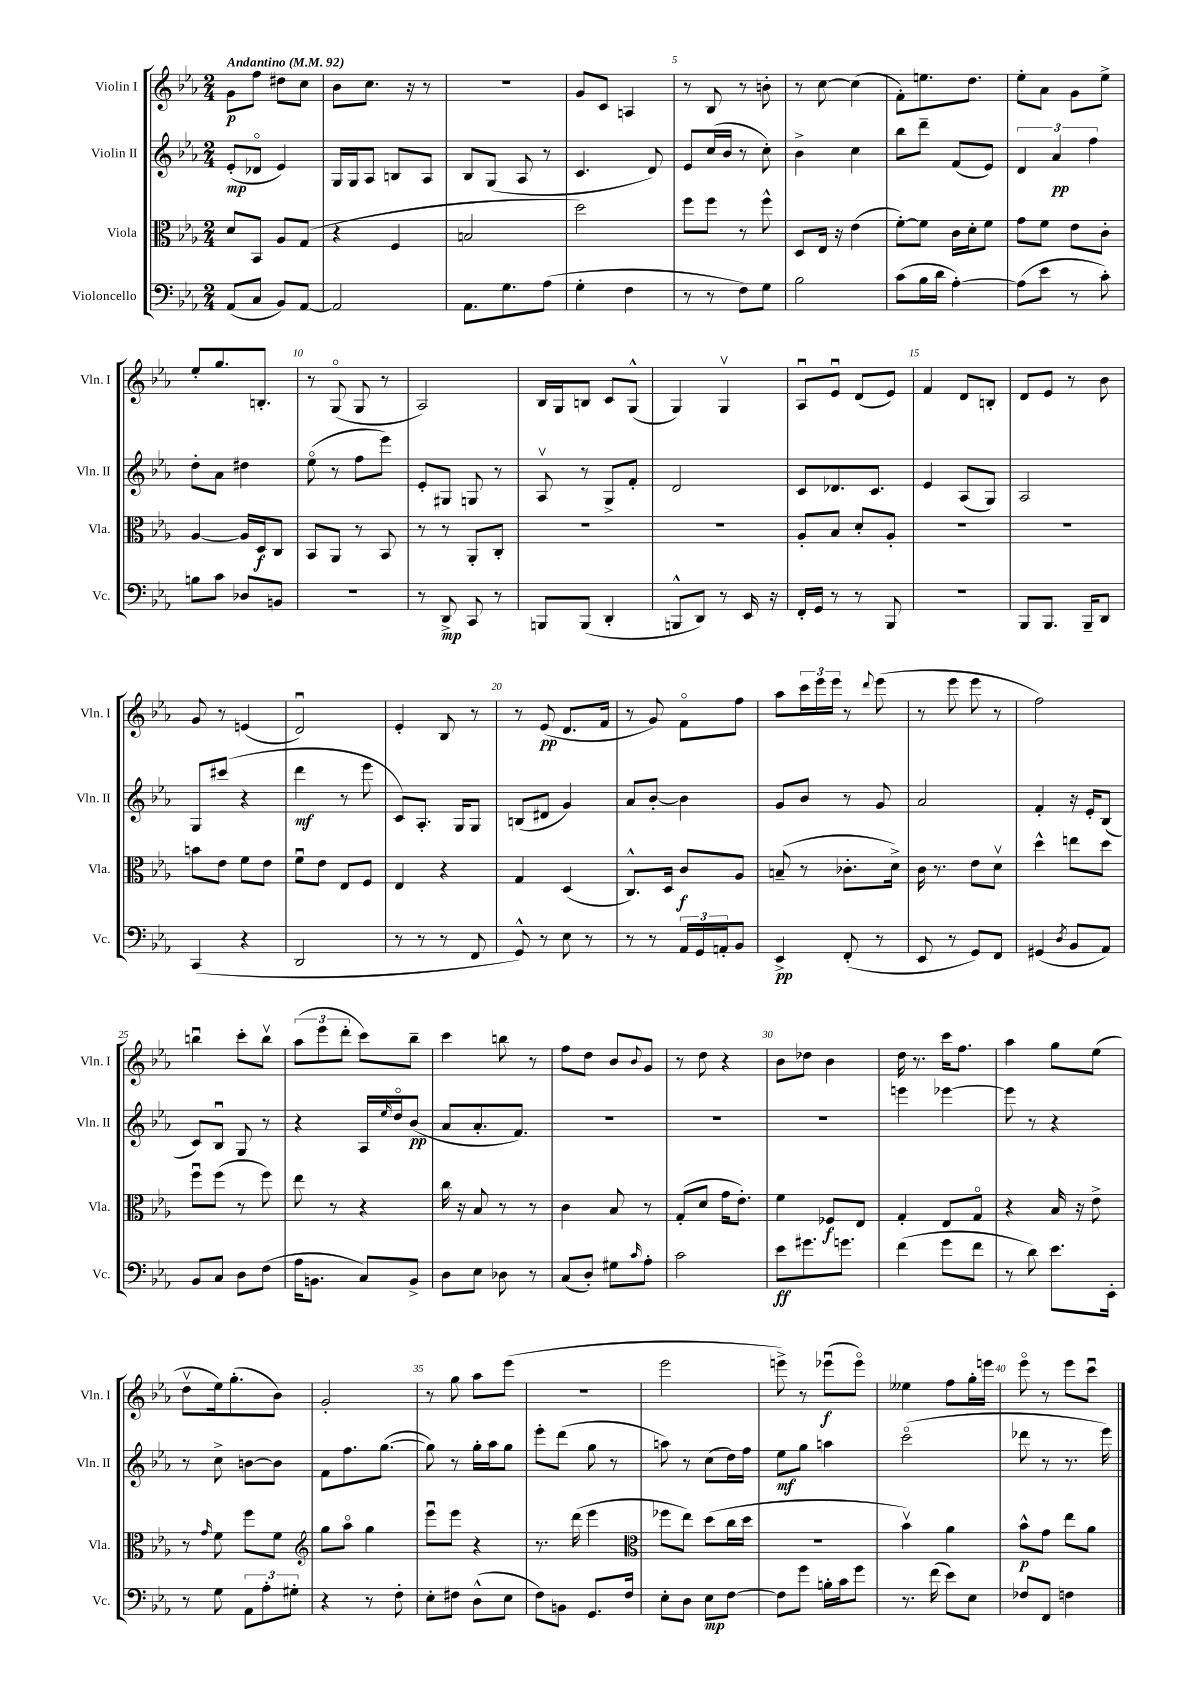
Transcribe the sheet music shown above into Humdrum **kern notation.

**kern	**dynam	**kern	**dynam	**kern	**dynam	**kern	**dynam
*part4	*part4	*part3	*part3	*part2	*part2	*part1	*part1
*staff4	*staff4	*staff3	*staff3	*staff2	*staff2	*staff1	*staff1
*I"Violoncello	*	*I"Viola	*	*I"Violin II	*	*I"Violin I	*
*I'Vc.	*	*I'Vla.	*	*I'Vln. II	*	*I'Vln. I	*
*clefF4	*	*clefC3	*	*clefG2	*	*clefG2	*
*k[b-e-a-]	*	*k[b-e-a-]	*	*k[b-e-a-]	*	*k[b-e-a-]	*
*M2/4	*	*M2/4	*	*M2/4	*	*M2/4	*
*MM92	*	*MM92	*	*MM92	*	*MM92	*
=1	=1	=1	=1	=1	=1	=1	=1
!	!	!	!	!	!	!LO:TX:a:B:t=Andantino	!
(8AA-/L	.	8d/L	.	(8e-'/L	mp	8g\L	p
8C/J	.	8BB-/J	.	8d-X/J	.	8ff\J	.
8BB-/L)	.	8A-/L	.	4e-/)	.	8dd#X\L	.
[8AA-/J	.	(8G/J	.	.	.	8cc\J	.
=2	=2	=2	=2	=2	=2	=2	=2
2AA-/]	.	4r	.	16G/LL	.	8b-\L	.
.	.	.	.	16G/J	.	.	.
.	.	.	.	8A-/J	.	8.cc\J	.
.	.	4F/	.	8Bn/L	.	.	.
.	.	.	.	.	.	16r	.
.	.	.	.	8A-/J	.	8r	.
=3	=3	=3	=3	=3	=3	=3	=3
8.AA-\L	.	2Bn/	.	8B-/L	.	2r	.
.	.	.	.	(8G/J	.	.	.
8.G\	.	.	.	.	.	.	.
.	.	.	.	8A-/	.	.	.
(8A-\J	.	.	.	8r	.	.	.
=4	=4	=4	=4	=4	=4	=4	=4
4G'\	.	2dd\)	.	4.c/	.	8g/L	.
.	.	.	.	.	.	8c/J	.
4F\	.	.	.	.	.	4An/	.
.	.	.	.	8d/)	.	.	.
=5	=5	=5	=5	=5	=5	=5	=5
8r	.	8ff\L	.	8e-/L	.	8r	.
8r	.	8ff\J	.	(16cc/L	.	8B-/	.
.	.	.	.	16b-/JJ	.	.	.
8F\L)	.	8r	.	8r	.	8r	.
8G\J	.	8ff^^\	.	8cc'\)	.	8bn'\	.
=6	=6	=6	=6	=6	=6	=6	=6
2B-\	.	8D/L	.	4b-^\	.	8r	.
.	.	16E-/Jk	.	.	.	[8cc\	.
.	.	16r	.	.	.	.	.
.	.	(4e-\	.	4cc\	.	(4cc\]	.
=7	=7	=7	=7	=7	=7	=7	=7
(8c\L	.	[8f'\L)	.	8bb-\L	.	8f'\L)	.
16B-\L	.	8f\J]	.	8ddd~\J	.	8.een\	.
16d\JJ	.	.	.	.	.	.	.
[4A-'\)	.	16c\LL	.	(8f/L	.	.	.
.	.	16d'\J	.	.	.	8.dd\J	.
.	.	8f\J	.	8e-/J)	.	.	.
=8	=8	=8	=8	=8	=8	=8	=8
(8A-\L]	.	8g\L	.	6d/	.	8ee-'\L	.
8e-\J	.	8f\J	.	.	.	8a-\J	.
.	.	.	.	6a-/	pp	.	.
8r	.	8e-\L	.	.	.	8g\L	.
.	.	.	.	6ff\	.	.	.
8c'\)	.	8c'\J	.	.	.	8ee-^\J	.
!!LO:LB:g=z
=9	=9	=9	=9	=9	=9	=9	=9
8Bn\L	.	[4A-/	.	8dd'\L	.	8ee-'/L	.
8c\J	.	.	.	8a-\J	.	8.gg/	.
8D-X/L	.	16A-/LL]	.	4dd#X\	.	.	.
.	.	16D/J	f	.	.	8.Bn'/J	.
8BBn/J	.	8C/J	.	.	.	.	.
=10	=10	=10	=10	=10	=10	=10	=10
2r	.	8BB-/L	.	(8ee-\	.	8r	.
.	.	8AA-/J	.	8r	.	(8G/	.
.	.	8r	.	8ff\L	.	8G/	.
.	.	8BB-/	.	8eee-\J)	.	8r	.
=11	=11	=11	=11	=11	=11	=11	=11
8r	.	8r	.	8e-'/L	.	2A-/)	.
8DD^/	mp	8r	.	8G#X/J	.	.	.
8CC/	.	8AA-'/L	.	8Gn/	.	.	.
8r	.	8C'/J	.	8r	.	.	.
=12	=12	=12	=12	=12	=12	=12	=12
8BBBn/L	.	2r	.	8A-v/	.	16B-/LL	.
.	.	.	.	.	.	16G/J	.
(8BBB/J	.	.	.	8r	.	8Bn/J	.
4DD'/	.	.	.	8G^/L	.	8c/L	.
.	.	.	.	8f'/J	.	(8G^^/J	.
=13	=13	=13	=13	=13	=13	=13	=13
8BBBn^^/L	.	2r	.	2d/	.	4G/)	.
8DD/J)	.	.	.	.	.	.	.
8r	.	.	.	.	.	4Gv/	.
16EE-/	.	.	.	.	.	.	.
16r	.	.	.	.	.	.	.
=14	=14	=14	=14	=14	=14	=14	=14
16FF'/LL	.	8A-'/L	.	8c/L	.	8A-u/L	.
16GG/JJ	.	.	.	.	.	.	.
8r	.	8B-/J	.	8.d-X/	.	8e-u/J	.
8r	.	8d'/L	.	.	.	(8d/L	.
.	.	.	.	8.c/J	.	.	.
8BBB-/	.	8A-'/J	.	.	.	8e-/J)	.
=15	=15	=15	=15	=15	=15	=15	=15
2r	.	2r	.	4e-/	.	4f/	.
.	.	.	.	(8A-/L	.	8d/L	.
.	.	.	.	8G/J)	.	8Bn'/J	.
=16	=16	=16	=16	=16	=16	=16	=16
8BBB-/L	.	2r	.	2A-/	.	8d/L	.
8.BBB-/J	.	.	.	.	.	8e-/J	.
.	.	.	.	.	.	8r	.
16BBB-~/KL	.	.	.	.	.	.	.
8DD/J	.	.	.	.	.	8b-\	.
!!LO:LB:g=z
=17	=17	=17	=17	=17	=17	=17	=17
(4CC/	.	8bn\L	.	8G/L	.	8g/	.
.	.	8e-\J	.	(8ccc#X/J	.	8r	.
4r	.	8f\L	.	4r	.	(4en/	.
.	.	8e-\J	.	.	.	.	.
=18	=18	=18	=18	=18	=18	=18	=18
2DD/	.	8fu\L	.	4ddd\	mf	2du/)	.
.	.	8e-\J	.	.	.	.	.
.	.	8E-/L	.	8r	.	.	.
.	.	8F/J	.	8eee-\	.	.	.
=19	=19	=19	=19	=19	=19	=19	=19
8r	.	4E-/	.	8c/L)	.	4e-'/	.
8r	.	.	.	8.A-'/J	.	.	.
8r	.	4r	.	.	.	8B-/	.
.	.	.	.	16G/KL	.	.	.
8FF/	.	.	.	8G/J	.	8r	.
=20	=20	=20	=20	=20	=20	=20	=20
8GG^^/)	.	4G/	.	(8Bn/L	.	8r	.
8r	.	.	.	8d#X/J	.	(8e-/	pp
8E-\	.	(4D/	.	4g/)	.	8.d/L	.
8r	.	.	.	.	.	.	.
.	.	.	.	.	.	16f/Jk	.
=21	=21	=21	=21	=21	=21	=21	=21
8r	.	8.C^^/L)	.	8a-/L	.	8r	.
8r	.	.	.	[8b-'/J	.	8g/)	.
.	.	16D/Jk	.	.	.	.	.
24AA-/LL	.	8c/L	f	4b-\]	.	8f\L	.
24GG/	.	.	.	.	.	.	.
24AAn'/J	.	.	.	.	.	.	.
8BB-/J	.	8A-/J	.	.	.	8ff\J	.
=22	=22	=22	=22	=22	=22	=22	=22
4EE-^/	pp	(8Bn~/	.	8g/L	.	8aa-\L	.
.	.	8r	.	8b-/J	.	24ccc\L	.
.	.	.	.	.	.	24eee-\	.
.	.	.	.	.	.	24eee-\JJ	.
(8FF'/	.	8.c-X'\L	.	8r	.	8r	.
.	.	.	.	.	.	8qqddd/	.
8r	.	.	.	8g/	.	(8eee-\	.
.	.	16d^\Jk)	.	.	.	.	.
=23	=23	=23	=23	=23	=23	=23	=23
8EE-/	.	16c\	.	2a-/	.	8r	.
.	.	8.r	.	.	.	.	.
8r	.	.	.	.	.	8eee-\	.
8GG/L)	.	8e-\L	.	.	.	8eee-\	.
8FF/J	.	8dv\J	.	.	.	8r	.
=24	=24	=24	=24	=24	=24	=24	=24
(4GG#X/	.	4dd^^\	.	4f'/	.	2ff\)	.
8qD/	.	.	.	.	.	.	.
8BB-/L	.	8een\L	.	16r	.	.	.
.	.	.	.	16e-'/KL	.	.	.
8AA-/J)	.	8dd\J	.	(8B-/J	.	.	.
!!LO:LB:g=z
=25	=25	=25	=25	=25	=25	=25	=25
8BB-/L	.	8ffu\L	.	8c/L)	.	4bbnu\	.
8C/J	.	(8ff\J	.	8B-u/J	.	.	.
8D\L	.	8r	.	8G/	.	8ccc'\L	.
(8F\J	.	8ff\)	.	8r	.	8bbv\J	.
=26	=26	=26	=26	=26	=26	=26	=26
16A-\KL	.	8ee-\	.	4r	.	(12aa-\L	.
8.BBn\J	.	.	.	.	.	.	.
.	.	.	.	.	.	12eee-\	.
.	.	8r	.	.	.	.	.
.	.	.	.	.	.	12ddd'\J	.
8C/L)	.	4r	.	16A-/LL	.	8ccc\L)	.
.	.	.	.	16qqee-/	.	.	.
.	.	.	.	16dd/J	.	.	.
8BB^/J	.	.	.	(8b-/J	pp	8bb-~\J	.
=27	=27	=27	=27	=27	=27	=27	=27
8D\L	.	16cc\	.	8a-/L	.	4ccc\	.
.	.	16r	.	.	.	.	.
8E-\J	.	8B-/	.	8.a-'/	.	.	.
8D-X\	.	8r	.	.	.	8bbn\	.
.	.	.	.	8.f/J)	.	.	.
8r	.	8r	.	.	.	8r	.
=28	=28	=28	=28	=28	=28	=28	=28
(8C/L	.	4c\	.	2r	.	8ff\L	.
8D'/J)	.	.	.	.	.	8dd\J	.
8G#X\L	.	8B-/	.	.	.	8b-/L	.
16qqc/	.	.	.	.	.	8qqb-/	.
8A-'\J	.	8r	.	.	.	8g/J	.
=29	=29	=29	=29	=29	=29	=29	=29
2c\	.	(8G'/L	.	2r	.	8r	.
.	.	8d/J	.	.	.	8dd\	.
.	.	16g\KL	.	.	.	4r	.
.	.	8.e-'\J)	.	.	.	.	.
=30	=30	=30	=30	=30	=30	=30	=30
8e-\L	ff	4f\	.	2r	.	8b-\L	.
8.g#X\	.	.	.	.	.	8dd-X\J	.
.	.	8F-X/L	f	.	.	4b-\	.
8.gn\J	.	.	.	.	.	.	.
.	.	8E-/J	.	.	.	.	.
=31	=31	=31	=31	=31	=31	=31	=31
(4f\	.	4G'/	.	4eeen\	.	16dd\	.
.	.	.	.	.	.	8.r	.
8g\L	.	8E-/L	.	[4eee-X\	.	16ccc\KL	.
.	.	.	.	.	.	8.ff\J	.
8f\J	.	8G/J	.	.	.	.	.
=32	=32	=32	=32	=32	=32	=32	=32
8r	.	4r	.	8eee-\]	.	4aa-\	.
8d\)	.	.	.	8r	.	.	.
8.e-\L	.	16B-/	.	4r	.	8gg\L	.
.	.	16r	.	.	.	.	.
.	.	8e-^\	.	.	.	(8ee-\J	.
16EE-'\Jk	.	.	.	.	.	.	.
!!LO:LB:g=z
=33	=33	=33	=33	=33	=33	=33	=33
8r	.	8r	.	8r	.	8ddv\L	.
.	.	16qqg/	.	.	.	.	.
8G\	.	8f\	.	8cc^\	.	16ee-\k)	.
.	.	.	.	.	.	(8.gg'\	.
12AA-\L	.	8ff\L	.	[8bn\L	.	.	.
12A-'\	.	.	.	.	.	.	.
.	.	8f\J	.	8b\J]	.	8b-\J)	.
12G#X'\J	.	.	.	.	.	.	.
=34	=34	=34	=34	=34	=34	=34	=34
*	*	*clefG2	*	*	*	*	*
4r	.	8gg\L	.	8f\L	.	2g'/	.
.	.	8aa-\J	.	8.ff\	.	.	.
8r	.	4gg\	.	.	.	.	.
.	.	.	.	([8.gg\J	.	.	.
8F'\	.	.	.	.	.	.	.
=35	=35	=35	=35	=35	=35	=35	=35
8E-'\L	.	8eee-u\L	.	8gg\])	.	8r	.
8F#X\J	.	8eee-\J	.	8r	.	8gg\	.
(8D^^\L	.	4r	.	16gg'\LL	.	8aa-\L	.
.	.	.	.	16aa-\J	.	.	.
8E-\J	.	.	.	8gg\J	.	(8eee-\J	.
=36	=36	=36	=36	=36	=36	=36	=36
8F\L)	.	8.r	.	8eee-'\L	.	2r	.
8BBn\J	.	.	.	(8ddd\J	.	.	.
.	.	(16ddd\	.	.	.	.	.
8.GG/L	.	4eee-\	.	8gg\	.	.	.
.	.	.	.	8r	.	.	.
16F/Jk	.	.	.	.	.	.	.
=37	=37	=37	=37	=37	=37	=37	=37
*	*	*clefC3	*	*	*	*	*
8E-'\L	.	8ff-X\L	.	8aan\)	.	2eee-\	.
8D\J	.	8ee-\J)	.	8r	.	.	.
8E-\L	mp	(8dd\L	.	(8cc\L	.	.	.
[8F\J	.	16cc\L	.	16dd\L)	.	.	.
.	.	16dd\JJ	.	16ff\JJ	.	.	.
=38	=38	=38	=38	=38	=38	=38	=38
8F\L]	.	2r	.	8ee-\L	mf	8eeen^\)	.
8g\J	.	.	.	8gg\J	.	8r	.
16Bn'\LL	.	.	.	4aan\	.	(8eee-Xu\L	f
16c\J	.	.	.	.	.	.	.
8g\J	.	.	.	.	.	8eee-\J)	.
=39	=39	=39	=39	=39	=39	=39	=39
8.r	.	4b-v\)	.	(2ccc\	.	4ee--X\	.
(16f\	.	.	.	.	.	.	.
8e-\L)	.	4a-\	.	.	.	8ff\L	.
8E-\J	.	.	.	.	.	16gg'\L	.
.	.	.	.	.	.	16eeen\JJ	.
=40	=40	=40	=40	=40	=40	=40	=40
8F-X/L	.	8b-^^\L	p	8ddd-X\	.	8eee-\	.
8FF/J	.	8g\J	.	8r	.	8r	.
4Fn\	.	8ee-\L	.	8.r	.	8eee-\L	.
.	.	8a-\J	.	.	.	8cccu\J	.
.	.	.	.	16eee-\)	.	.	.
==	==	==	==	==	==	==	==
*-	*-	*-	*-	*-	*-	*-	*-
